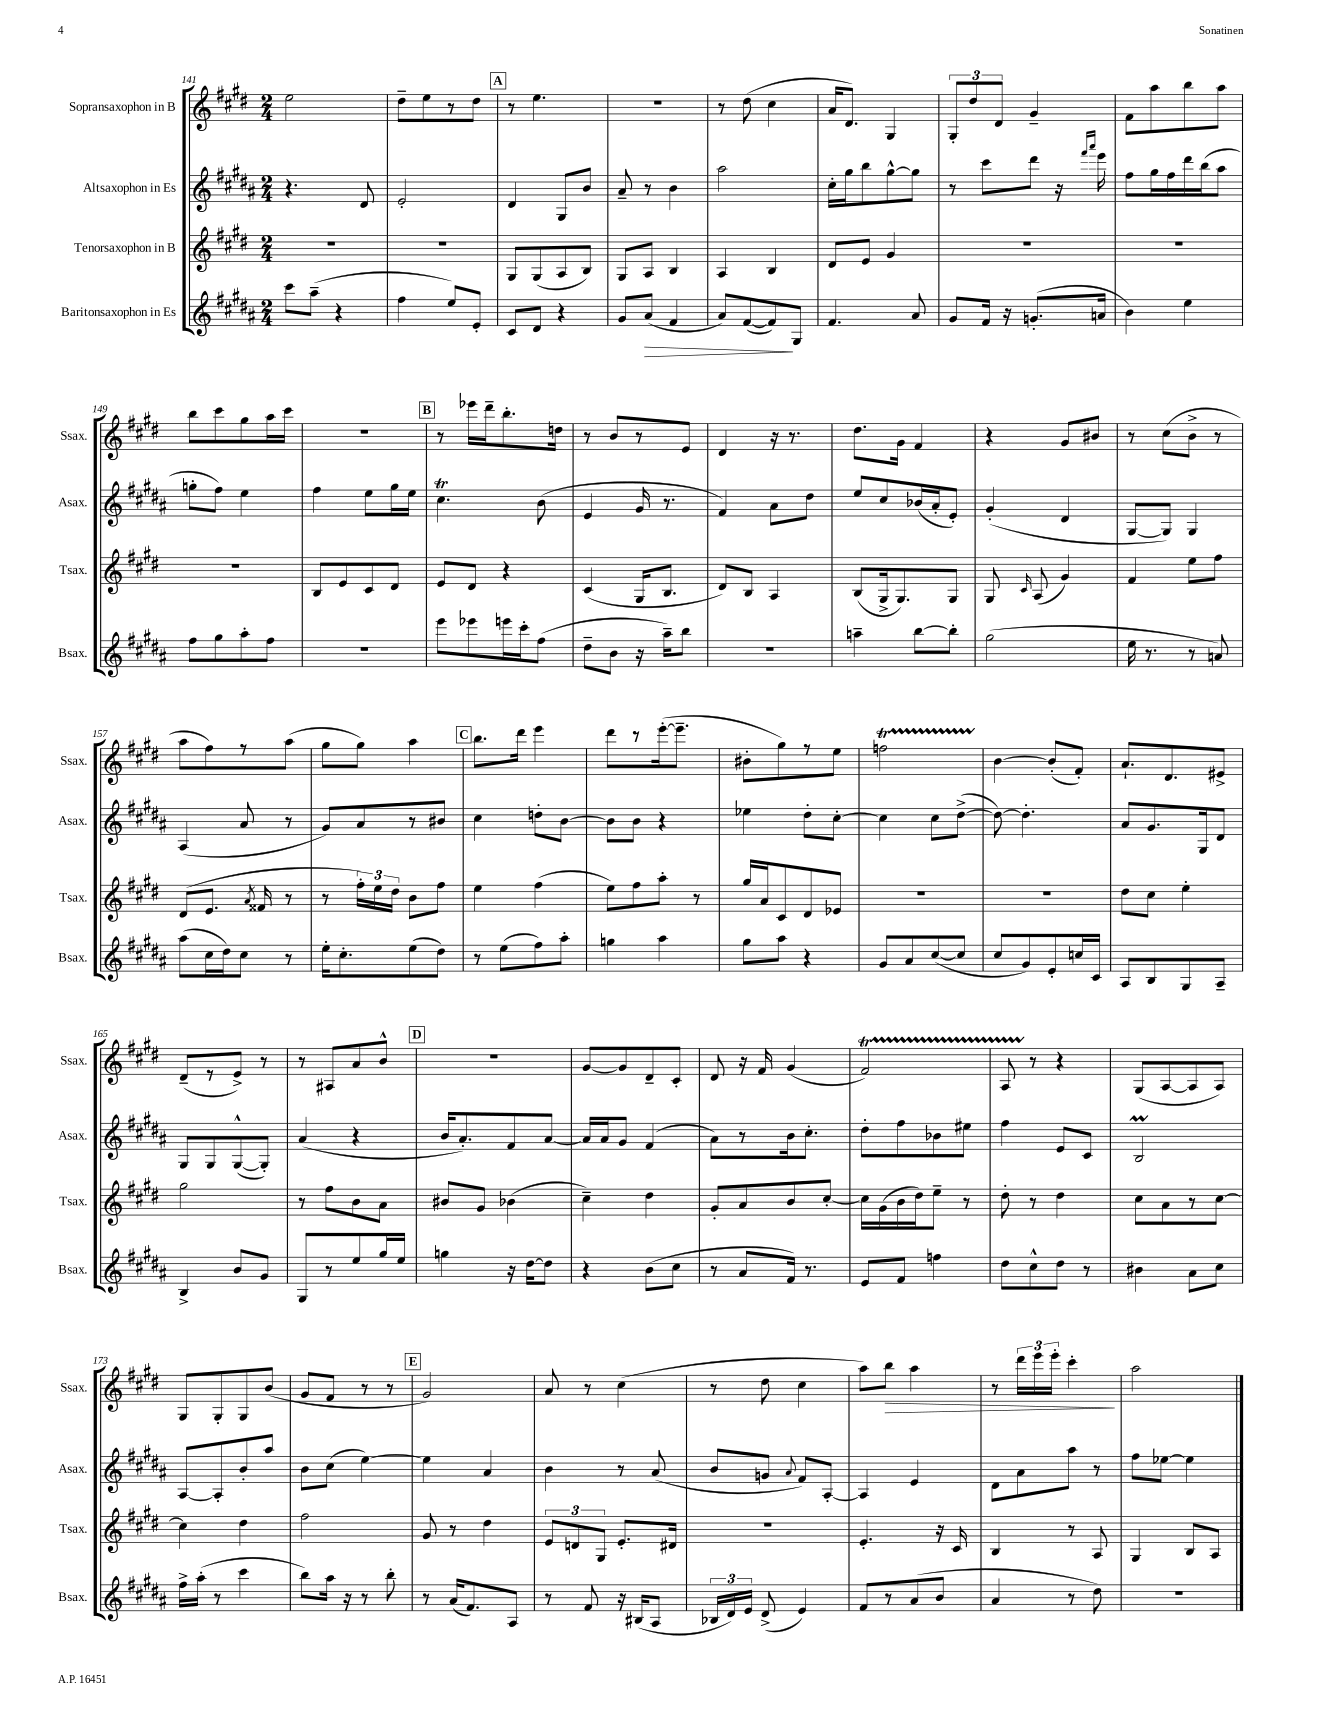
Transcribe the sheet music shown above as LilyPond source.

<<
\new StaffGroup <<
\new Staff = "s0" \with { instrumentName = "Sopransaxophon in B" shortInstrumentName = "Ssax." } {
    \clef treble \key e \major \numericTimeSignature \time 2/4
    \autoBeamOff e''2 |
    dis''8[-- e''8 r8 dis''8] |
    \mark \markup { \box "A" } r8 e''4. |
    r2 |
    r8 dis''8( cis''4 |
    a'16[ dis'8.]) gis4 |
    \tuplet 3/2 { gis8[-. dis''8 dis'8] } gis'4-- |
    fis'8[ a''8 b''8 a''8] |
    b''8[ cis'''8 gis''8 a''16 cis'''16] |
    R2 |
    \mark \markup { \box "B" } r8 ees'''16[ dis'''16-- b''8.-. d''16] |
    r8 b'8[ r8 e'8] |
    dis'4 r16 r8. |
    dis''8.[ gis'16] fis'4 |
    r4 gis'8[ bis'8] |
    r8 cis''8[( b'8]-> r8 |
    a''8[ fis''8) r8 a''8]( |
    gis''8[ gis''8]) a''4 |
    \mark \markup { \box "C" } b''8.[ dis'''16] e'''4 |
    dis'''8[ r8 e'''16~-.( e'''8.]-- |
    bis'8[-. gis''8) r8 e''8] |
    f''2\startTrillSpan |
    b'4~\stopTrillSpan b'8[-.( fis'8]-.) |
    a'8.[-! dis'8. eis'8]-> |
    dis'8[--( r8 e'8]->) r8 |
    r8 ais8[ a'8 b'8]-^ |
    \mark \markup { \box "D" } R2 |
    gis'8[~ gis'8 dis'8-- cis'8]-. |
    dis'8 r16 fis'16 gis'4( |
    fis'2\startTrillSpan) |
    a8 r8\stopTrillSpan r4 |
    gis8[( a8~ a8 a8]) |
    gis8[ gis8-. gis8 b'8]( |
    gis'8[ fis'8] r8 r8 |
    \mark \markup { \box "E" } gis'2) |
    a'8 r8 cis''4( |
    r8 dis''8 cis''4 |
    a''8[) b''8]\> a''4 |
    r8 \tuplet 3/2 { dis'''16[ e'''16 e'''16]-. } cis'''4-.\! |
    a''2 \bar "|." |
}
\new Staff = "s1" \with { instrumentName = "Altsaxophon in Es" shortInstrumentName = "Asax." } {
    \clef treble \key b \major \numericTimeSignature \time 2/4
    \autoBeamOff r4. dis'8 |
    e'2-. |
    \mark \markup { \box "A" } dis'4 gis8[ b'8] |
    ais'8-- r8 b'4 |
    ais''2 |
    cis''16[-. gis''16 b''8 gis''8~-^ gis''8] |
    r8 cis'''8[ dis'''8] r16 \grace { fis'''16[ ais'''16] } e'''16 |
    fis''8[ gis''16 fis''16 dis'''16 b''16( ais''8] |
    g''8[-. fis''8]) e''4 |
    fis''4 e''8[ gis''16 e''16] |
    \mark \markup { \box "B" } cis''4.\trill b'8( |
    e'4 gis'16 r8. |
    fis'4) ais'8[ dis''8] |
    e''8[ cis''8 bes'16( ais'16-. e'8]-.) |
    gis'4-.( dis'4 |
    gis8[~ gis8]) gis4 |
    ais4( ais'8 r8 |
    gis'8[) ais'8 r8 bis'8] |
    \mark \markup { \box "C" } cis''4 d''8[-. b'8]~ |
    b'8[ b'8] r4 |
    ees''4 dis''8[-. cis''8]~-. |
    cis''4 cis''8[ dis''8]~->( |
    dis''8~) dis''4.-. |
    ais'8[ gis'8. gis16 dis'8] |
    gis8[ gis8 gis8~-^( gis8]-.) |
    ais'4( r4 |
    \mark \markup { \box "D" } b'16[ ais'8.-.) fis'8 ais'8]~ |
    ais'16[ ais'16 gis'8] fis'4( |
    ais'8[) r8 b'16 cis''8.]-. |
    dis''8[-. fis''8 bes'8 eis''8] |
    fis''4 e'8[ cis'8] |
    b2\prall |
    ais8[~ ais8-. b'8-. ais''8] |
    b'8[ cis''8]( e''4~) |
    \mark \markup { \box "E" } e''4 ais'4 |
    b'4 r8 ais'8( |
    b'8[ g'8] \appoggiatura { ais'8 } fis'8[) ais8]~-. |
    ais4 e'4 |
    dis'8[ ais'8 ais''8] r8 |
    fis''8[ ees''8]~ ees''4 \bar "|." |
}
\new Staff = "s2" \with { instrumentName = "Tenorsaxophon in B" shortInstrumentName = "Tsax." } {
    \clef treble \key e \major \numericTimeSignature \time 2/4
    \autoBeamOff R2 |
    R2 |
    \mark \markup { \box "A" } gis8[ gis8( a8 b8]) |
    gis8[ a8] b4 |
    a4 b4 |
    dis'8[ e'8] gis'4 |
    R2 |
    R2 |
    R2 |
    b8[ e'8 cis'8 dis'8] |
    \mark \markup { \box "B" } e'8[ dis'8] r4 |
    cis'4( gis16[ b8.] |
    dis'8[) b8] a4 |
    b8[( gis16-> gis8.) gis8] |
    gis8 \grace { cis'16 } a8( gis'4) |
    fis'4 e''8[ fis''8] |
    dis'8[( e'8.] \acciaccatura { a'8 } fisis'16 r8 |
    r8 \tuplet 3/2 { fis''16[-.) e''16 dis''16] } b'8[ fis''8] |
    \mark \markup { \box "C" } e''4 fis''4( |
    e''8[) fis''8 a''8]-. r8 |
    gis''16[ a'16 cis'8 dis'8 ees'8] |
    R2 |
    R2 |
    dis''8[ cis''8] e''4-. |
    gis''2 |
    r8 fis''8[ b'8 a'8] |
    \mark \markup { \box "D" } bis'8[ gis'8] bes'4( |
    cis''4--) dis''4 |
    gis'8[-. a'8 b'8 cis''8]~-. |
    cis''16[ gis'16( b'16 dis''16) e''8]-- r8 |
    dis''8-. r8 dis''4 |
    cis''8[ a'8 r8 cis''8]~ |
    cis''4 dis''4 |
    fis''2 |
    \mark \markup { \box "E" } gis'8 r8 dis''4 |
    \tuplet 3/2 { e'8[ d'8 gis8] } e'8.[-. dis'16] |
    r2 |
    e'4.-. r16 cis'16 |
    b4 r8 a8 |
    gis4 b8[ a8] \bar "|." |
}
\new Staff = "s3" \with { instrumentName = "Baritonsaxophon in Es" shortInstrumentName = "Bsax." } {
    \clef treble \key b \major \numericTimeSignature \time 2/4
    \autoBeamOff cis'''8[ ais''8]--( r4 |
    fis''4 e''8[) e'8]-. |
    \mark \markup { \box "A" } cis'8[ dis'8] r4 |
    gis'8[ ais'8]\>( fis'4 |
    ais'8[) fis'8~( fis'8\!) gis8] |
    fis'4. ais'8 |
    gis'8[ fis'16] r16 g'8.[-.( a'16] |
    b'4) e''4 |
    fis''8[ gis''8 ais''8-. fis''8] |
    R2 |
    \mark \markup { \box "B" } e'''8[ ees'''8 e'''16 cis'''16-. fis''8]( |
    dis''8[-- b'8] r16 ais''16[--) b''8] |
    r2 |
    a''4-- b''8[~ b''8]-. |
    gis''2( |
    e''16 r8. r8 a'8) |
    ais''8[( cis''16 dis''16) cis''8] r8 |
    e''16[-. cis''8.-. e''8( dis''8]) |
    \mark \markup { \box "C" } r8 e''8[( fis''8) ais''8]-. |
    g''4 ais''4 |
    gis''8[ ais''8] r4 |
    gis'8[ ais'8 cis''8~( cis''8] |
    cis''8[ gis'8) e'8-. c''16 cis'16] |
    ais8[ b8 gis8 ais8]-- |
    b4-> b'8[ gis'8] |
    gis8[ r8 e''8 gis''16 e''16] |
    \mark \markup { \box "D" } g''4 r16 dis''16[~ dis''8] |
    r4 b'8[( cis''8] |
    r8 ais'8[ fis'16]) r8. |
    e'8[ fis'8] f''4 |
    dis''8[ cis''8-^ dis''8] r8 |
    bis'4 ais'8[ cis''8] |
    fis''16[-> ais''16]-.( r8 cis'''4 |
    b''8[) ais''16] r16 r8 b''8-. |
    \mark \markup { \box "E" } r8 ais'16[( fis'8.) ais8] |
    r8 fis'8 r16 bis16[( ais8] |
    \tuplet 3/2 { bes16[ dis'16) e'16] } dis'8->( e'4) |
    fis'8[ r8 ais'8( b'8] |
    ais'4 r8 dis''8) |
    R2 \bar "|." |
}
>>
>>
\layout { \context { \Score currentBarNumber = #141 } }
